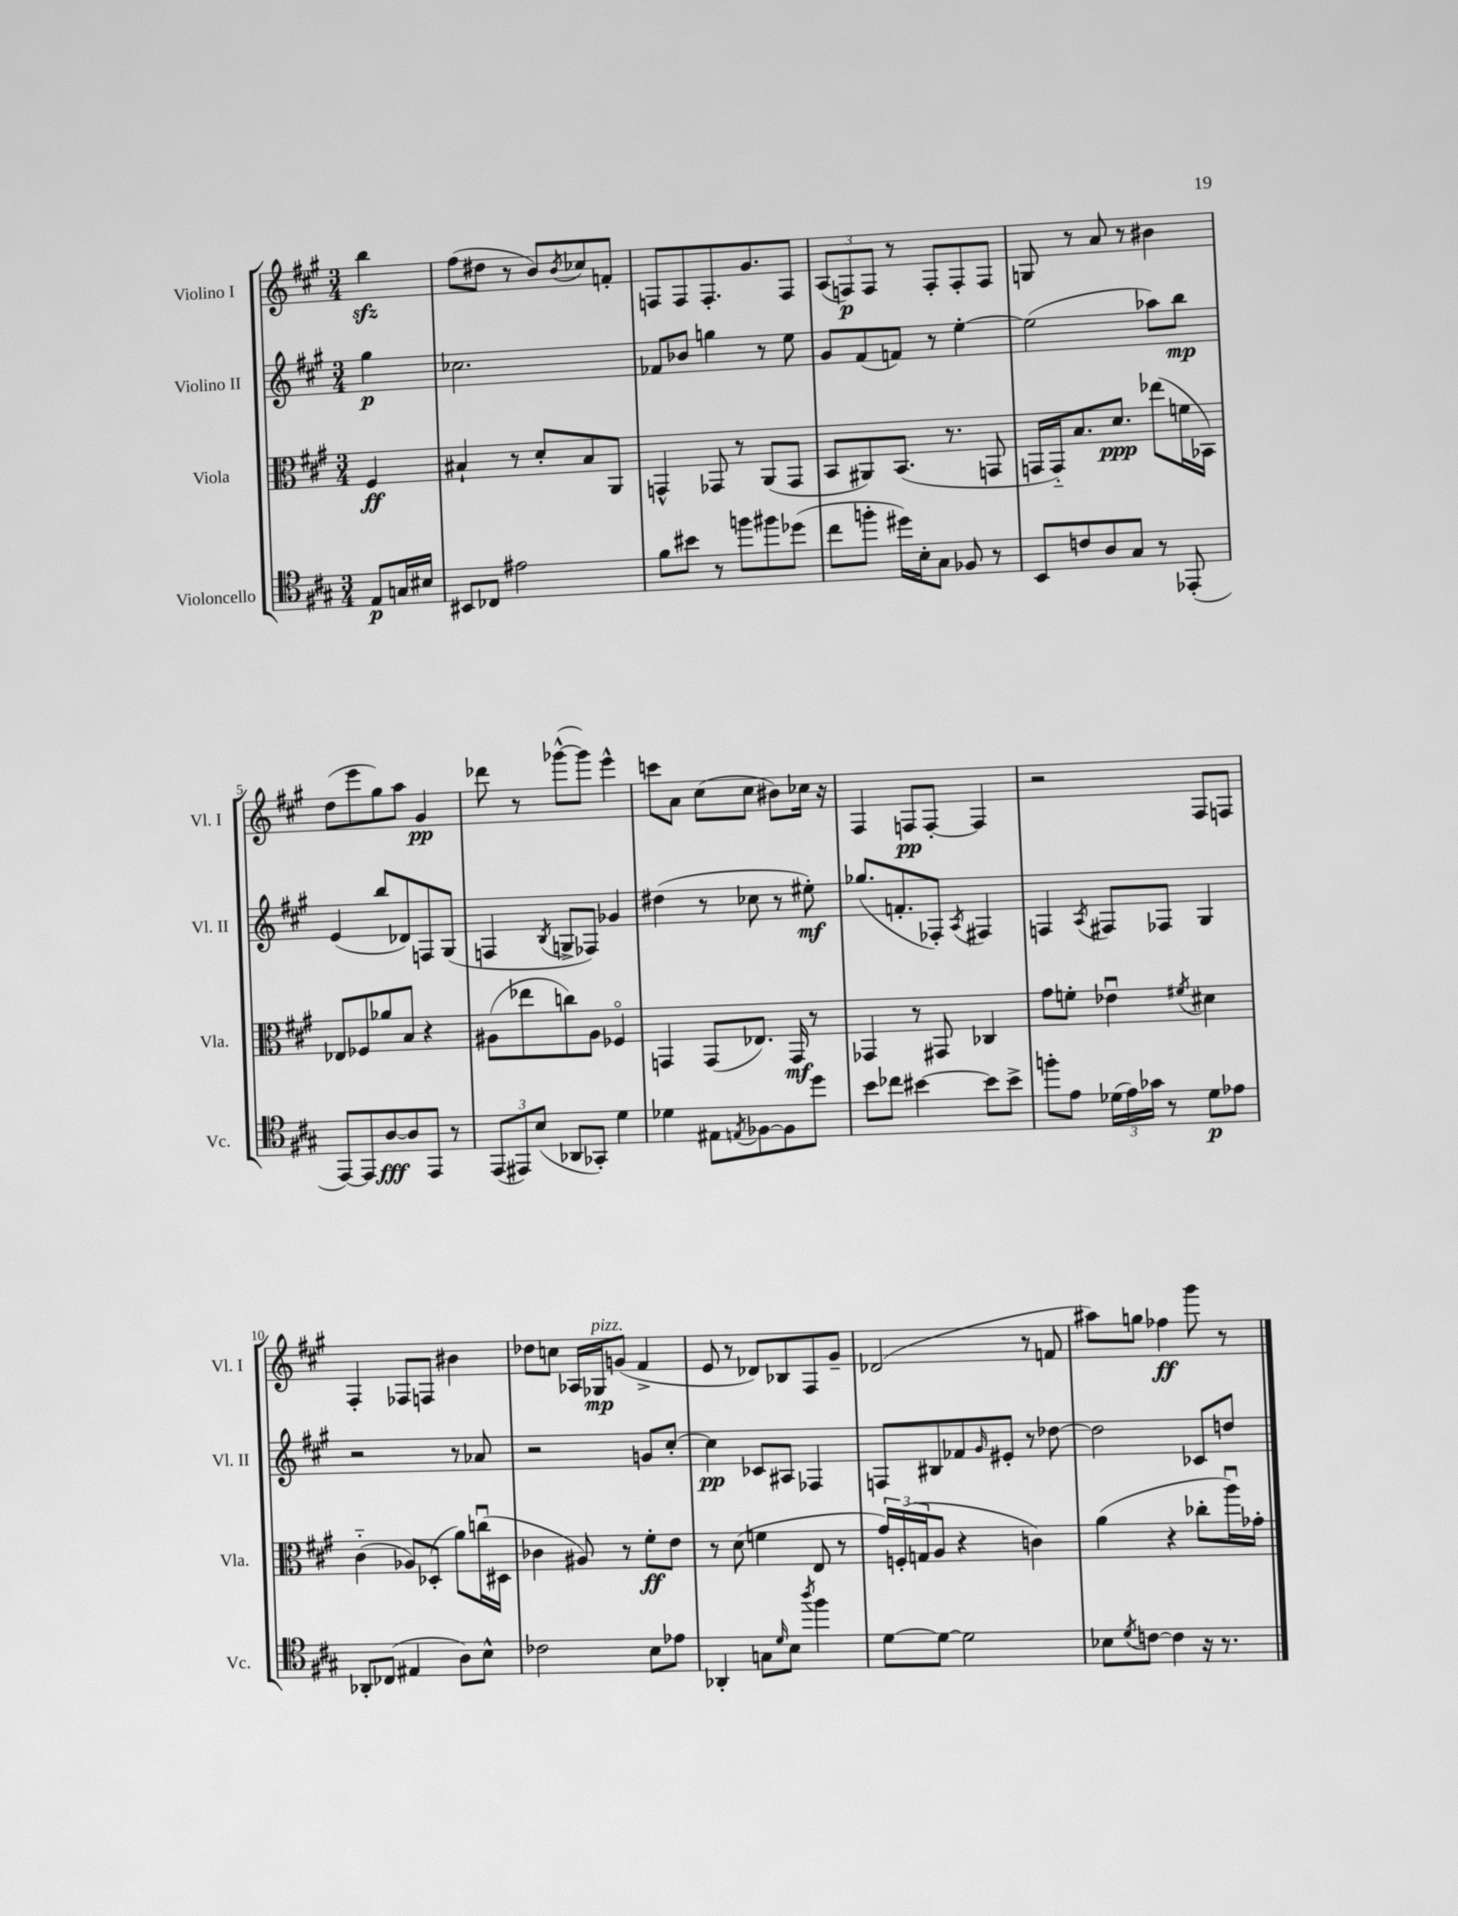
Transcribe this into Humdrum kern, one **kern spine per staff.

**kern	**dynam	**kern	**dynam	**kern	**dynam	**kern	**dynam
*part4	*part4	*part3	*part3	*part2	*part2	*part1	*part1
*staff4	*staff4	*staff3	*staff3	*staff2	*staff2	*staff1	*staff1
*I"Violoncello	*	*I"Viola	*	*I"Violino II	*	*I"Violino I	*
*I'Vc.	*	*I'Vla.	*	*I'Vl. II	*	*I'Vl. I	*
*clefC4	*	*clefC3	*	*clefG2	*	*clefG2	*
*k[f#c#g#]	*	*k[f#c#g#]	*	*k[f#c#g#]	*	*k[f#c#g#]	*
*M3/4	*	*M3/4	*	*M3/4	*	*M3/4	*
=	=	=	=	=	=	=	=
8E/L	p	4F#/	ff	4gg#\	p	4bbzz\	.
16Gn/L	.	.	.	.	.	.	.
16B#X/JJ	.	.	.	.	.	.	.
=1	=1	=1	=1	=1	=1	=1	=1
8BB#X/L	.	4B#X`/	.	2.cc-X\	.	(8ff#\L	.
8C-X/J	.	.	.	.	.	8dd#X\J	.
2e#X\	.	8r	.	.	.	8r	.
.	.	8d'/L	.	.	.	8b/L)	.
.	.	.	.	.	.	8qb/	.
.	.	8B#/	.	.	.	8cc-X/	.
.	.	8AA/J	.	.	.	8fn'/J	.
=2	=2	=2	=2	=2	=2	=2	=2
8f#\L	.	4GGn^^/	.	8f-X/L	.	8Fn/L	.
8b#X\J	.	.	.	8b-X/J	.	8F/	.
8r	.	8GG-X/	.	4ggn\	.	8.F'/	.
8ffn\L	.	8r	.	.	.	.	.
.	.	.	.	.	.	8.g#/	.
8ff#X\	.	(8AA/L	.	8r	.	.	.
(8dd-X\J	.	8GG-/J	.	8ee\	.	8F/J	.
=3	=3	=3	=3	=3	=3	=3	=3
8cc#\L	.	8BB/L	.	8g#/L	.	(12A/L	.
.	.	.	.	.	.	12Fn/)	p
8ffn'\J	.	8AA#X/)	.	(8f#/	.	.	.
.	.	.	.	.	.	12F/J	.
16dd#X\LL)	.	(8.BB/J	.	8fn/J)	.	8r	.
16B'\J	.	.	.	.	.	.	.
8G#\J	.	.	.	8r	.	8F'/L	.
.	.	8.r	.	.	.	.	.
8F-X/	.	.	.	[4ee'\	.	8F'/	.
8r	.	8GGn/	.	.	.	8F/J	.
=4	=4	=4	=4	=4	=4	=4	=4
8BB/L	.	16GGn/LL	.	(2ee\]	.	8Gn/	.
.	.	16GG/J)	.	.	.	.	.
8cn/	.	8.B/	.	.	.	8r	.
8A/	.	.	.	.	.	8a/	.
.	.	8.d/J	ppp	.	.	.	.
8G#/J	.	.	.	.	.	8r	.
8r	.	(8ee-X\L	.	8aa-X\L)	.	4b#X\	.
(8EE-X'/	.	16fn\L	.	8bb\J	mp	.	.
.	.	16BB-X\JJ)	.	.	.	.	.
!!LO:LB:g=z
=5	=5	=5	=5	=5	=5	=5	=5
[8EE/L)	.	8E-X/L	.	(4e/	.	(8dd\L	.
8EE/]	.	8F-X/	.	.	.	8eee\	.
[8A/	fff	8a-X/	.	8bb/L	.	8gg#\)	.
8A/]	.	8B/J	.	8d-X/)	.	8aa\J	.
8EE/J	.	4r	.	8Fn/	.	4g#/	pp
8r	.	.	.	(8G#/J	.	.	.
=6	=6	=6	=6	=6	=6	=6	=6
(12EE/L	.	(8A#X\L	.	4Fn/	.	8ddd-X\	.
12EE#X/)	.	.	.	.	.	.	.
.	.	8ee-X\	.	.	.	8r	.
(12B/J	.	.	.	.	.	.	.
.	.	.	.	8qB/	.	.	.
8AA-X/L	.	8ccn\)	.	8Gn^/L	.	([8ggg-X^^\L	.
8GG-X'/J)	.	8A#\J	.	8F-X/J)	.	8ggg-\J])	.
4d\	.	4F-X/	.	4g-X/	.	4eee^^\	.
=7	=7	=7	=7	=7	=7	=7	=7
4d-X\	.	4GGn/	.	(4dd#X\	.	8cccn\L	.
.	.	.	.	.	.	8a\J	.
8E#X\L	.	(8GG/L	.	8r	.	(8cc#\L	.
8qEn/	.	.	.	.	.	.	.
[8F-X\	.	8.E-X/J)	.	8cc-X\	.	8cc#\J	.
8F-\]	.	.	.	8r	.	8b#X\L)	.
.	.	16GG/	mf	.	.	.	.
8dd\J	.	8r	.	8ee#X'\)	mf	16cc-X\Jk	.
.	.	.	.	.	.	16r	.
=8	=8	=8	=8	=8	=8	=8	=8
8b\L	.	4GG-X/	.	(8.gg-X/L	.	4F#/	.
8cc-X\J	.	.	.	.	.	.	.
.	.	.	.	8.fn'/	.	.	.
[4b#X\	.	8r	.	.	.	8Fn/L	pp
.	.	8GG#X/	.	8F-X'/J)	.	[8F'/J	.
.	.	.	.	8qA/	.	.	.
8b#\L]	.	4C-X/	.	4F#X/	.	4F/]	.
8b#^\J	.	.	.	.	.	.	.
=9	=9	=9	=9	=9	=9	=9	=9
8ffn'\L	.	8g#\L	.	4Fn/	.	2r	.
8e\J	.	8fn'\J	.	.	.	.	.
.	.	.	.	8qA/	.	.	.
(24d-X\LL	.	4e-Xu\	.	8F#X/L	.	.	.
24e\)	.	.	.	.	.	.	.
24g-X\JJ	.	.	.	.	.	.	.
8r	.	.	.	8F-X/J	.	.	.
.	.	8qf#X/	.	.	.	.	.
8d-\L	p	4d#X\	.	4G#/	.	8F#/L	.
8e-X\J	.	.	.	.	.	8Fn/J	.
!!LO:LB:g=z
=10	=10	=10	=10	=10	=10	=10	=10
8AA-X'/L	.	(4c#\	.	2r	.	4F#'/	.
(8C-X/J	.	.	.	.	.	.	.
4E#X/	.	8A-X/L)	.	.	.	8F-X/L	.
.	.	(8D-X'/J	.	.	.	8Fn/J	.
8A\L)	.	8a\L)	.	8r	.	4b#X\	.
8B^^\J	.	(16ccnu\L	.	8a-X/	.	.	.
.	.	16D#X\JJ	.	.	.	.	.
=11	=11	=11	=11	=11	=11	=11	=11
2c-X\	.	4c-X\	.	2r	.	8dd-X\L	.
.	.	.	.	.	.	8ccn\J	.
.	.	8A#X/)	.	.	.	16A-X/LL	.
!	!	!	!	!	!	!LO:TX:a:i:t=pizz.	!
.	.	.	.	.	.	16G-X/J	mp
.	.	8r	.	.	.	(8gn/J	.
8B\L	.	8f#'\L	ff	8gn/L	.	4f#^/	.
8e-X\J	.	8e\J	.	[8cc#'/J	.	.	.
=12	=12	=12	=12	=12	=12	=12	=12
4AA-X'/	.	8r	.	4cc#\]	pp	8e/	.
.	.	(8d\	.	.	.	8r	.
8Gn\L	.	4fn\	.	8c-X/L	.	8d-X/L)	.
16qqd/	.	.	.	.	.	.	.
8B\J	.	.	.	8A#X/J	.	8B-X/	.
8qaa/	.	.	.	.	.	.	.
4ff#\	.	8E/	.	4F-X/	.	8F#/	.
.	.	8r	.	.	.	8g#~/J	.
=13	=13	=13	=13	=13	=13	=13	=13
[8d\L	.	24g#/LL)	.	8Fn/L	.	(2d-X/	.
.	.	(24Fn'/	.	.	.	.	.
.	.	24Gn/J	.	.	.	.	.
8d\J_	.	8A/J	.	8B#X/	.	.	.
2d\]	.	4r	.	8f-X/	.	.	.
.	.	.	.	16qqg#/	.	.	.
.	.	.	.	8e#X'/J	.	.	.
.	.	4cn\)	.	8r	.	8r	.
.	.	.	.	[8dd-X\	.	8fn/	.
=14	=14	=14	=14	=14	=14	=14	=14
8B-X\L	.	(4a\	.	2dd-\]	.	8aa#X\L)	.
8qd/	.	.	.	.	.	.	.
[8cn\J	.	.	.	.	.	8ggn\J	.
4c\]	.	4r	.	.	.	4ff-X\	ff
16r	.	8cc-X'\L	.	8c-X/L	.	8ggg#\	.
8.r	.	.	.	.	.	.	.
.	.	16aau\L)	.	8ddn/J	.	8r	.
.	.	16g-X'\JJ	.	.	.	.	.
==	==	==	==	==	==	==	==
*-	*-	*-	*-	*-	*-	*-	*-
